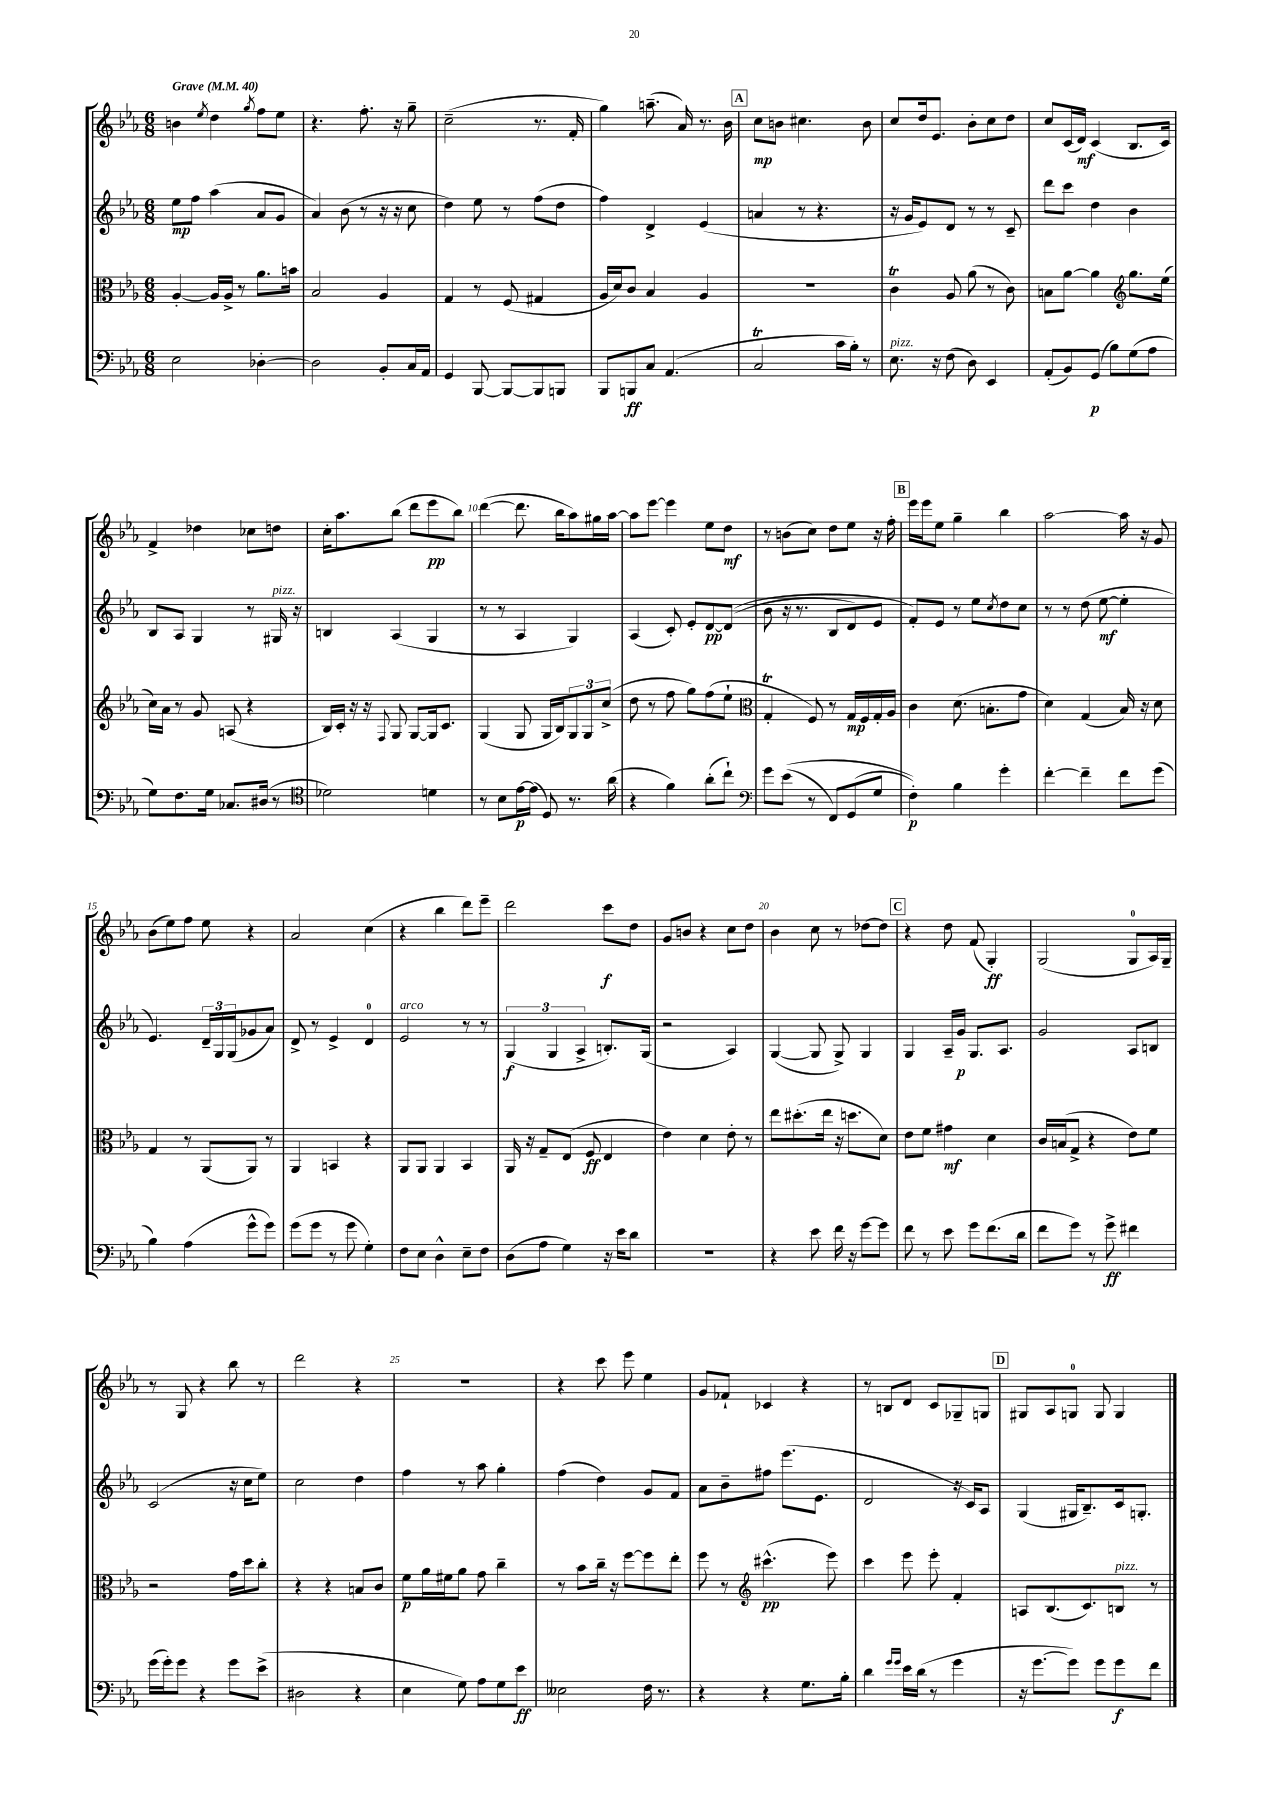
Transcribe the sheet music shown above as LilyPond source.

<<
\new StaffGroup <<
\new Staff = "s0" {
    \clef treble \key ees \major \numericTimeSignature \time 6/8 \tempo "Grave" 4 = 40
    b'4 \acciaccatura { ees''8 } d''4 \acciaccatura { g''8 } f''8 ees''8 |
    r4. f''8.-. r16 g''8-- |
    c''2--( r8. f'16-. |
    g''4) a''8.--( aes'16) r8. bes'16 |
    \mark \markup { \box "A" } c''8\mp b'8 cis''4. b'8 |
    c''8 d''16 ees'8. bes'8-. c''8 d''8 |
    c''8 c'16( d'16\mf) c'4( bes8. c'16) |
    f'4-> des''4 ces''8 d''8 |
    c''16-. aes''8. bes''8( d'''8 ees'''8\pp bes''8) |
    d'''4~( d'''8. bes''16 aes''8) gis''16 aes''16~ |
    aes''8 ees'''8~ ees'''4 ees''8 d''8\mf |
    r8 b'8( c''8) d''8 ees''8 r16 f''16-. |
    \mark \markup { \box "B" } ees'''16 ees'''16 ees''8 g''4-- bes''4 |
    aes''2~ aes''16 r16 g'8 |
    bes'8( ees''8) f''8 ees''8 r4 |
    aes'2 c''4( |
    r4 bes''4 d'''8) ees'''8-- |
    d'''2 c'''8\f d''8 |
    g'8 b'8 r4 c''8 d''8 |
    bes'4 c''8 r8 des''8~ des''8 |
    \mark \markup { \box "C" } r4 d''8 f'8( g4-.\ff) |
    g2( g8-0 aes16) g16-- |
    r8 g8 r4 bes''8 r8 |
    d'''2 r4 |
    R2. |
    r4 c'''8 ees'''8 ees''4 |
    g'8 fes'8-! ces'4 r4 |
    r8 b8 d'8 c'8 ges8-- g8 |
    \mark \markup { \box "D" } gis8 aes8 g8-0 g8 g4 \bar "|." |
}
\new Staff = "s1" {
    \clef treble \key ees \major \numericTimeSignature \time 6/8
    ees''8\mp f''8 aes''4( aes'8 g'8 |
    aes'4) bes'8( r8 r16 r16 c''8 |
    d''4) ees''8 r8 f''8( d''8 |
    f''4) d'4-> ees'4( |
    \mark \markup { \box "A" } a'4 r8 r4. |
    r16 g'16 ees'8) d'8 r8 r8 c'8-- |
    d'''8 c'''8 d''4 bes'4 |
    bes8 aes8 g4 r8 gis16^\markup { \italic "pizz." } r16 |
    b4 aes4( g4 |
    r8 r8 aes4 g4) |
    aes4( c'8-.) ees'8-. d'8~\pp d'8(\( |
    bes'8 r16 r8. bes8 d'8) ees'8 |
    \mark \markup { \box "B" } f'8-.\) ees'8 r8 ees''8 \acciaccatura { c''8 } d''8 c''8 |
    r8 r8 d''8( ees''8~\mf ees''4-. |
    ees'4.) \tuplet 3/2 { d'16-- g16 g16( } ges'8 aes'8) |
    d'8-> r8 ees'4-> d'4-0 |
    ees'2^\markup { \italic "arco" } r8 r8 |
    \tuplet 3/2 { g4\f( g4 aes4-> } b8.-.) g16( |
    r2 aes4) |
    g4~( g8 g8->) g4 |
    \mark \markup { \box "C" } g4 aes16-- g'16\p g8. aes8. |
    g'2 aes8 b8 |
    c'2( r16 c''16 ees''8) |
    c''2 d''4 |
    f''4 r8 aes''8 g''4-. |
    f''4( d''4) g'8 f'8 |
    aes'8 bes'8-- fis''8 ees'''8.( ees'8. |
    d'2 r16 c'16) aes8 |
    \mark \markup { \box "D" } g4( gis16 bes8.--) c'16 g8.-. \bar "|." |
}
\new Staff = "s2" {
    \clef alto \key ees \major \numericTimeSignature \time 6/8
    aes4~-. aes16 aes16-> r8 aes'8. b'16 |
    bes2 aes4 |
    g4 r8 f8( gis4 |
    aes16 d'16) c'8 bes4 aes4 |
    \mark \markup { \box "A" } R2. |
    c'4\trill aes8 aes'8( r8 c'8) |
    b8 aes'8~ aes'4 \clef treble g''8. ees''16( |
    c''16) aes'16 r8 g'8 a8( r4 |
    bes16) c'16-. r16 r16 \appoggiatura { f8 } g8 g8~ g16 c'8. |
    g4( g8 g16 bes16) \tuplet 3/2 { g8 g8 c''8->( } |
    d''8 r8 f''8 g''8) f''8( ees''8-! |
    \clef alto g4-.\trill f8) r8 g16\mp f16 g16-. aes16 |
    \mark \markup { \box "B" } c'4 d'8.( b8.-. g'8 |
    d'4) g4( bes16) r16 d'8 |
    g4 r8 aes,8( aes,8) r8 |
    aes,4 b,4 r4 |
    aes,8 aes,8 aes,4 bes,4 |
    aes,16 r16 g8-- ees8( f8\ff ees4 |
    ees'4) d'4 ees'8-. r8 |
    ees''8 dis''8.-.( ees''16 r16 d''8. d'8) |
    \mark \markup { \box "C" } ees'8 f'8 gis'4\mf d'4 |
    c'16 b16( g8-> r4 ees'8) f'8 |
    r2 g'16 d''16 c''8-. |
    r4 r4 b8 c'8 |
    f'8\p aes'16 fis'16 aes'8 g'8 c''4-- |
    r8 bes'8 c''16-- r16 f''8~ f''8 ees''8-. |
    f''8 r8 \clef treble cis'''4.-^\pp( ees'''8) |
    c'''4 ees'''8 ees'''8-. f'4-. |
    \mark \markup { \box "D" } a8 bes8.( c'8.) b8^\markup { \italic "pizz." } r8 \bar "|." |
}
\new Staff = "s3" {
    \clef bass \key ees \major \numericTimeSignature \time 6/8
    ees2 des4~-. |
    des2 bes,8-. c16 aes,16 |
    g,4 bes,,8~ bes,,8~ bes,,8 b,,8 |
    bes,,8 b,,8\ff c8 aes,4.( |
    \mark \markup { \box "A" } c2\trill c'16 bes16-.) r8 |
    ees8.^\markup { \italic "pizz." } r16 f8( d8) ees,4 |
    aes,8-.( bes,8) g,8\p( bes8) g8( aes8 |
    g8) f8. g16 ces8. dis16( r8 |
    \clef tenor des'2) d'4 |
    r8 bes8 ees'16~\p ees'16( d8) r8. aes'16( |
    r4 f'4) aes'8-.( c''8-!) |
    \clef bass g'8 ees'8(\( r8 f,8) g,8( g8 |
    \mark \markup { \box "B" } f4-.\p)\) bes4 g'4-. |
    f'4~-. f'4-- f'8 g'8( |
    bes4) aes4( g'8-^ g'8) |
    g'8( g'8 r8 g'8 g4-.) |
    f8 ees8 d4-^ ees8-- f8 |
    d8( aes8 g4) r16 ees'16 d'8 |
    R2. |
    r4 ees'8 f'16 r16 g'8~ g'8 |
    \mark \markup { \box "C" } f'8 r8 ees'8 g'8 f'8.( d'16 |
    f'8 g'8) r8 g'8->\ff fis'4 |
    g'16( g'16-.) g'8 r4 g'8 ees'8->( |
    dis2 r4 |
    ees4 g8) aes8 g8 ees'8\ff |
    eeses2 f16 r8. |
    r4 r4 g8. bes16-. |
    d'4 \grace { g'16 g'16 } ees'16 d'16( r8 g'4 |
    \mark \markup { \box "D" } r16 g'8.~ g'8) g'8 g'8\f f'8 \bar "|." |
}
>>
>>
\layout { \context { \Score \override BarNumber.break-visibility = ##(#f #t #t) barNumberVisibility = #(every-nth-bar-number-visible 5) } }
